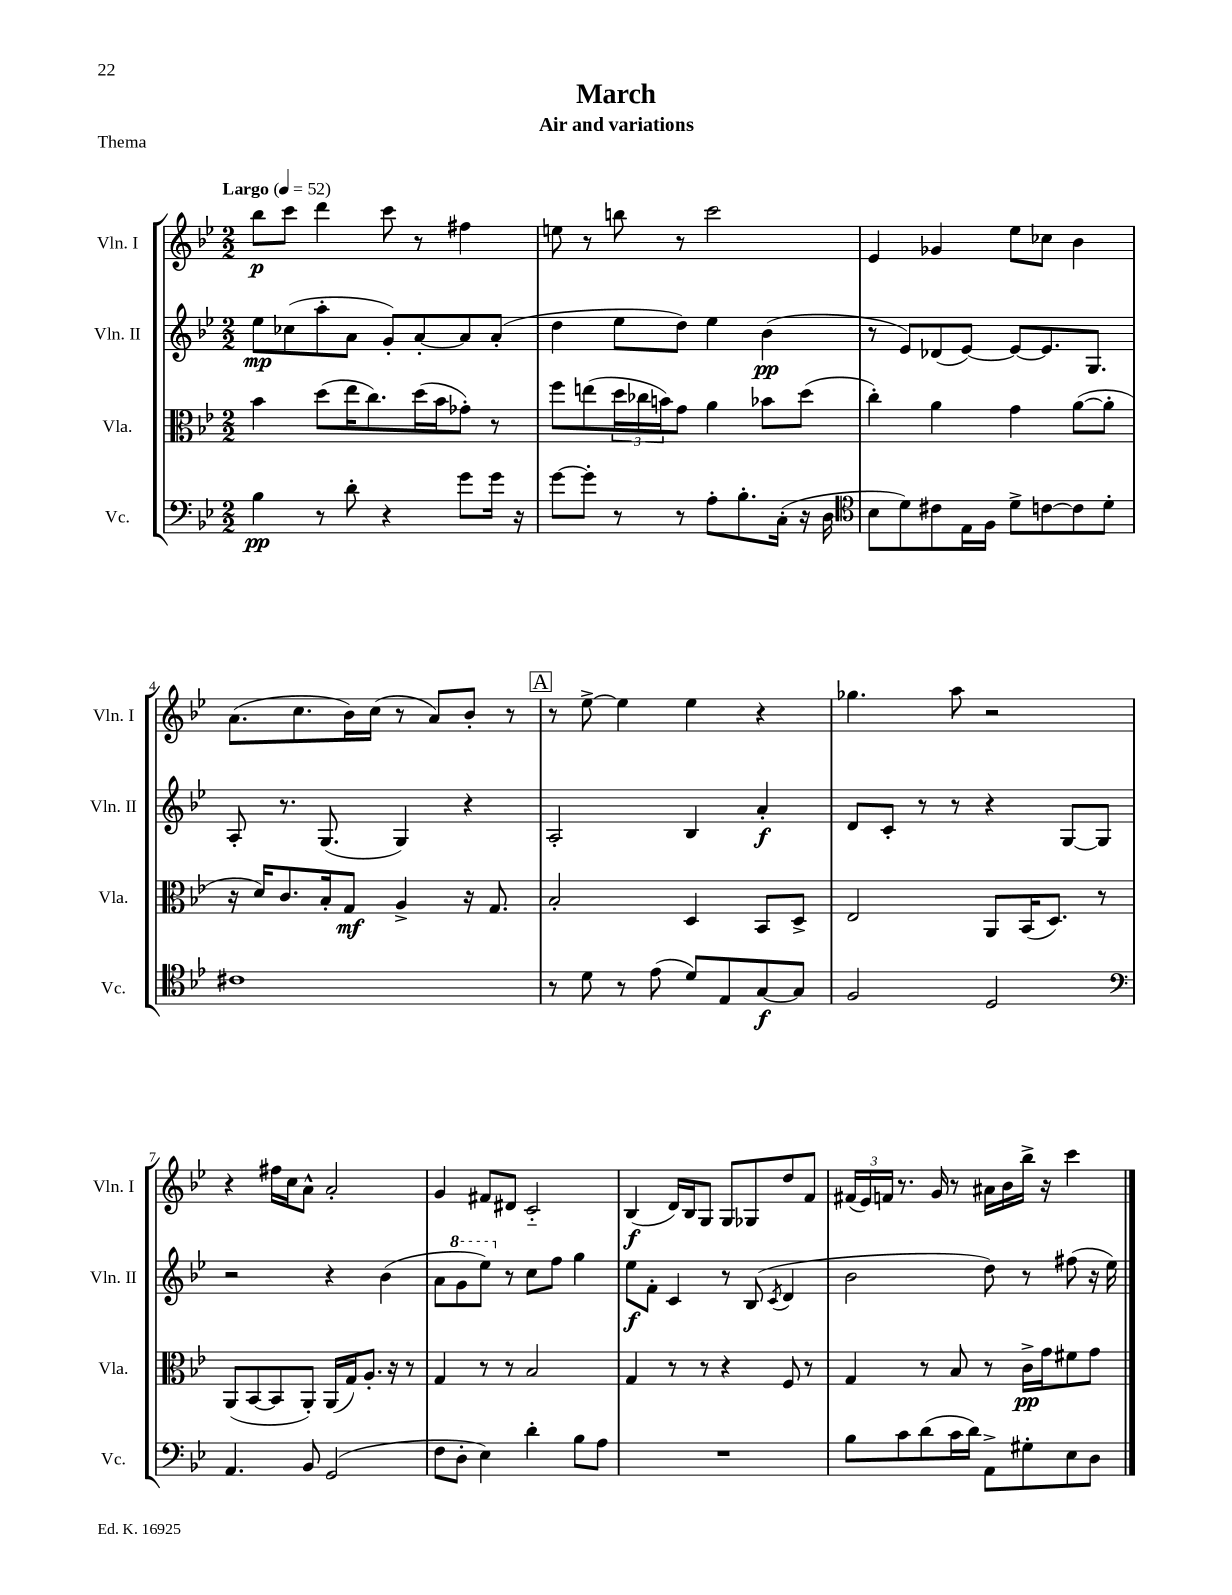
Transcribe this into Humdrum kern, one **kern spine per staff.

**kern	**dynam	**kern	**dynam	**kern	**dynam	**kern	**dynam
*part4	*part4	*part3	*part3	*part2	*part2	*part1	*part1
*staff4	*staff4	*staff3	*staff3	*staff2	*staff2	*staff1	*staff1
*I"Vc.	*	*I"Vla.	*	*I"Vln. II	*	*I"Vln. I	*
*I'Vc.	*	*I'Vla.	*	*I'Vln. II	*	*I'Vln. I	*
*clefF4	*	*clefC3	*	*clefG2	*	*clefG2	*
*k[b-e-]	*	*k[b-e-]	*	*k[b-e-]	*	*k[b-e-]	*
*M2/2	*	*M2/2	*	*M2/2	*	*M2/2	*
*MM52	*	*MM52	*	*MM52	*	*MM52	*
=1	=1	=1	=1	=1	=1	=1	=1
!	!	!	!	!	!	!LO:TX:a:B:t=Largo	!
4B-\	pp	4b-\	.	8ee-\L	mp	8bb-\L	p
.	.	.	.	(8cc-X\	.	8ccc\J	.
8r	.	(8dd\L	.	8aa'\	.	4ddd\	.
8d'\	.	16ee-\K	.	8a\J	.	.	.
.	.	8.cc\)	.	.	.	.	.
4r	.	.	.	8g'/L)	.	8ccc\	.
.	.	(16dd\L	.	[8a'/	.	8r	.
.	.	16b-\J	.	.	.	.	.
8g\L	.	8g-X'\J)	.	8a/]	.	4ff#X\	.
16g\Jk	.	8r	.	(8a'/J	.	.	.
16r	.	.	.	.	.	.	.
=2	=2	=2	=2	=2	=2	=2	=2
[8g\L	.	8ff\L	.	4dd\	.	8een\	.
8g'\J]	.	(8een\	.	.	.	8r	.
8r	.	24dd\L	.	8ee-\L	.	8bbn\	.
.	.	24cc-X\	.	.	.	.	.
.	.	24bn\J)	.	.	.	.	.
8r	.	8g\J	.	8dd\J)	.	8r	.
8A'\L	.	4a\	.	4ee-\	.	2ccc\	.
8.B-'\	.	.	.	.	.	.	.
.	.	8b-X\L	.	(4b-\	pp	.	.
(16C'\Jk	.	.	.	.	.	.	.
16r	.	(8dd\J	.	.	.	.	.
16D\	.	.	.	.	.	.	.
=3	=3	=3	=3	=3	=3	=3	=3
*clefC4	*	*	*	*	*	*	*
8B-\L	.	4cc'\)	.	8r	.	4e-/	.
8d\)	.	.	.	8e-/L)	.	.	.
8c#X\	.	4a\	.	(8d-X/	.	4g-X/	.
16E-\L	.	.	.	[8e-/J)	.	.	.
16F\JJ	.	.	.	.	.	.	.
8d^\L	.	4g\	.	8e-/L_	.	8ee-\L	.
[8cn\	.	.	.	8.e-/]	.	8cc-X\J	.
8c\]	.	([8a\L	.	.	.	4b-\	.
.	.	.	.	8.G/J	.	.	.
8d'\J	.	8a'\J]	.	.	.	.	.
!!LO:LB:g=z
=4	=4	=4	=4	=4	=4	=4	=4
1c#X	.	16r	.	8A'/	.	(8.a\L	.
.	.	16d/KL)	.	.	.	.	.
.	.	8.c/	.	8.r	.	.	.
.	.	.	.	.	.	8.cc\	.
.	.	16B-'/k	.	(8.G/	.	.	.
.	.	8G/J	mf	.	.	16b-\L)	.
.	.	.	.	.	.	(16cc\JJ	.
.	.	4A^/	.	4G/)	.	8r	.
.	.	.	.	.	.	8a/L)	.
.	.	16r	.	4r	.	8b-'/J	.
.	.	8.G/	.	.	.	.	.
.	.	.	.	.	.	8r	.
!!LO:REH:place=s1:t=A
=5	=5	=5	=5	=5	=5	=5	=5
8r	.	2B-'/	.	2A'/	.	8r	.
8d\	.	.	.	.	.	[8ee-^\	.
8r	.	.	.	.	.	4ee-\]	.
(8e-\	.	.	.	.	.	.	.
8d/L)	.	4D/	.	4B-/	.	4ee-\	.
8E-/	.	.	.	.	.	.	.
[8G/	f	8BB-/L	.	4a'/	f	4r	.
8G/J]	.	8D^/J	.	.	.	.	.
=6	=6	=6	=6	=6	=6	=6	=6
2F/	.	2E-/	.	8d/L	.	4.gg-X\	.
.	.	.	.	8c'/J	.	.	.
.	.	.	.	8r	.	.	.
.	.	.	.	8r	.	8aa\	.
2D/	.	8AA/L	.	4r	.	2r	.
.	.	(16BB-/K	.	.	.	.	.
.	.	8.D/J)	.	.	.	.	.
.	.	.	.	[8G/L	.	.	.
.	.	8r	.	8G/J]	.	.	.
!!LO:LB:g=z
=7	=7	=7	=7	=7	=7	=7	=7
*clefF4	*	*	*	*	*	*	*
4.AA/	.	(8AA/L	.	2r	.	4r	.
.	.	[8BB-/	.	.	.	.	.
.	.	8BB-/]	.	.	.	16ff#X\LL	.
.	.	.	.	.	.	16cc\J	.
8BB-/	.	8AA'/J)	.	.	.	8a^^\J	.
(2GG/	.	(16AA/LL	.	4r	.	2a'/	.
.	.	16G/J)	.	.	.	.	.
.	.	8.A'/J	.	.	.	.	.
.	.	.	.	(4b-\	.	.	.
.	.	16r	.	.	.	.	.
.	.	8r	.	.	.	.	.
=8	=8	=8	=8	=8	=8	=8	=8
8F\L	.	4G/	.	8a\L	.	4g/	.
*	*	*	*	*8va	*	*	*
8D'\J	.	.	.	8gg\	.	.	.
4E-\)	.	8r	.	8eee-\J)	.	8f#X/L	.
*	*	*	*	*X8va	*	*	*
.	.	8r	.	8r	.	8d#X/J	.
4d'\	.	2B-/	.	8cc\L	.	2c/	.
.	.	.	.	8ff\J	.	.	.
8B-\L	.	.	.	4gg\	.	.	.
8A\J	.	.	.	.	.	.	.
=9	=9	=9	=9	=9	=9	=9	=9
1r	.	4G/	.	8ee-\L	f	(4B-/	f
.	.	.	.	8f'\J	.	.	.
.	.	8r	.	4c/	.	16d/LL)	.
.	.	.	.	.	.	16B-/J	.
.	.	8r	.	.	.	8G/J	.
.	.	4r	.	8r	.	8G/L	.
.	.	.	.	(8B-/	.	8G-X/	.
.	.	.	.	8qc/	.	.	.
.	.	8F/	.	4d/	.	8dd/	.
.	.	8r	.	.	.	8f/J	.
=10	=10	=10	=10	=10	=10	=10	=10
8B-\L	.	4G/	.	2b-\	.	(24f#X/LL	.
.	.	.	.	.	.	24e-/)	.
.	.	.	.	.	.	24fn/JJ	.
8c\	.	.	.	.	.	8.r	.
(8d\	.	8r	.	.	.	.	.
.	.	.	.	.	.	16g/	.
16c\L	.	8B-/	.	.	.	8r	.
16d\JJ)	.	.	.	.	.	.	.
8AA^\L	.	8r	.	8dd\)	.	16a#X\LL	.
.	.	.	.	.	.	16b-\	.
8G#X'\	.	16c^\LL	pp	8r	.	16bb-^\JJ	.
.	.	16g\J	.	.	.	16r	.
8E-\	.	8f#X\	.	(8ff#X\	.	4ccc\	.
8D\J	.	8g\J	.	16r	.	.	.
.	.	.	.	16ee-\)	.	.	.
==	==	==	==	==	==	==	==
*-	*-	*-	*-	*-	*-	*-	*-
